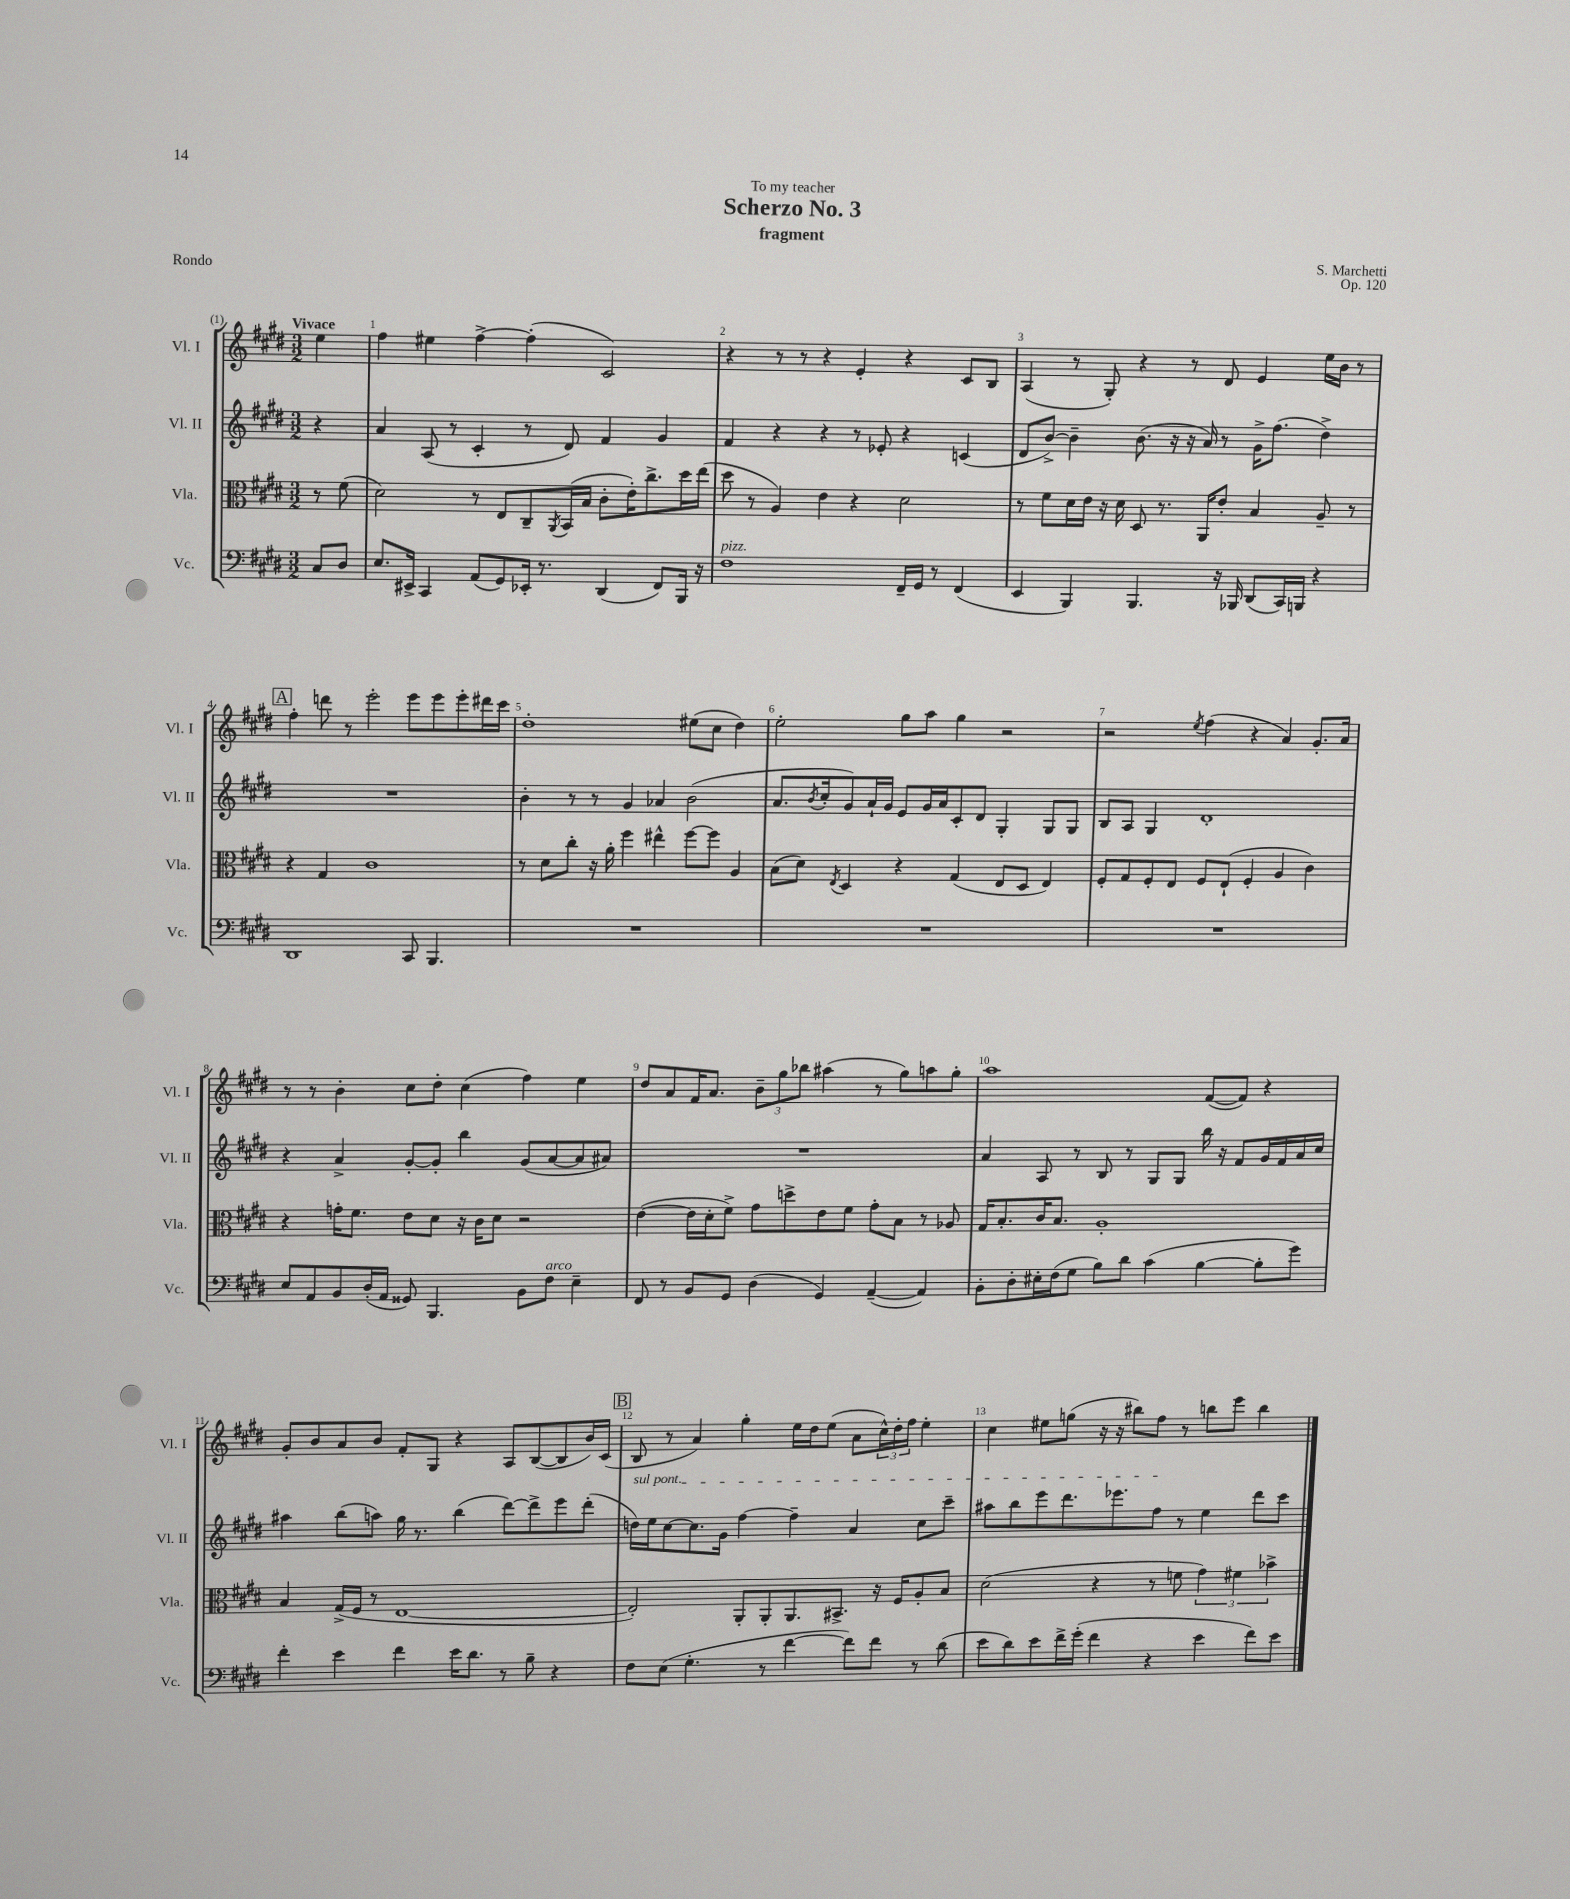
\header { title = "Scherzo No. 3" composer = "S. Marchetti" subtitle = "fragment" dedication = "To my teacher" opus = "Op. 120" piece = "Rondo" }
<<
\new StaffGroup <<
\new Staff = "s0" \with { instrumentName = "Vl. I" shortInstrumentName = "Vl. I" } {
    \clef treble \key e \major \numericTimeSignature \time 3/2 \partial 4 \tempo "Vivace"
    e''4 |
    fis''4 eis''4 fis''4~-> fis''4-.( cis'2) |
    r4 r8 r8 r4 e'4-. r4 cis'8 b8 |
    a4( r8 gis8-.) r4 r8 dis'8 e'4 e''16 b'16 r8 |
    \mark \markup { \box "A" } fis''4-. d'''8 r8 e'''2-. e'''8 e'''8 e'''8-. dis'''16 cis'''16 |
    dis''1-. eis''8( cis''8 dis''4) |
    e''2-. gis''8 a''8 gis''4 r2 |
    r2 \acciaccatura { e''8 } fis''4( r4 a'4) gis'8.-. a'16 |
    r8 r8 b'4-. cis''8 dis''8-. cis''4( fis''4) e''4 |
    dis''8 a'8 fis'16 a'8. \tuplet 3/2 { b'8-- gis''8 bes''8 } ais''4( r8 gis''8) a''8 gis''8-. |
    a''1 fis'8~( fis'8) r4 |
    gis'8-. b'8 a'8 b'8 fis'8-. gis8 r4 a8 b8~( b8 b'16) cis'16( |
    \mark \markup { \box "B" } b8 r8 a'4) gis''4-. e''16 dis''16 e''8( a'8 \tuplet 3/2 { cis''16-^) dis''16-. fis''16 } e''4-. |
    cis''4 eis''8 g''8( r16 r16 bis''8) fis''8 r8 b''8 e'''8 b''4 \bar "|." |
}
\new Staff = "s1" \with { instrumentName = "Vl. II" shortInstrumentName = "Vl. II" } {
    \clef treble \key e \major \numericTimeSignature \time 3/2 \partial 4
    r4 |
    a'4 a8( r8 cis'4-. r8 dis'8) fis'4 gis'4 |
    fis'4 r4 r4 r8 ees'8-. r4 c'4( |
    dis'8 b'8~->) b'4-- b'8.( r16 r16 a'16) r8 gis'16-> fis''8.( dis''4->) |
    \mark \markup { \box "A" } R1. |
    b'4-. r8 r8 gis'4 aes'4 b'2( |
    a'8. \acciaccatura { b'8 } cis''16-. gis'8) a'16-! gis'16 e'8 gis'16 a'16 cis'8-. dis'8 gis4-. gis8 gis8 |
    b8 a8 gis4 dis'1-. |
    r4 a'4-> gis'8~-. gis'8-. b''4 gis'8( a'8~ a'8 ais'8) |
    R1. |
    a'4 a8 r8 b8 r8 gis8 gis8 b''16 r16 fis'8 gis'16 fis'16 a'16 cis''16 |
    ais''4 b''8( a''8) gis''16 r8. b''4( dis'''8~) dis'''8-> e'''8 dis'''8-.( |
    \mark \markup { \box "B" } \once \override TextSpanner.bound-details.left.text = \markup { \italic "sul pont." } d''16\startTextSpan) e''16 cis''8~ cis''8. gis'16 fis''4~ fis''4-- a'4 cis''8 cis'''8-- |
    ais''8 b''8 e'''8 dis'''8. ees'''8. fis''8\stopTextSpan r8 e''4 dis'''8 cis'''8 \bar "|." |
}
\new Staff = "s2" \with { instrumentName = "Vla." shortInstrumentName = "Vla." } {
    \clef alto \key e \major \numericTimeSignature \time 3/2 \partial 4
    r8 fis'8( |
    dis'2) r8 e8 cis8-- \acciaccatura { a,8 } b,16( b16 cis'8-. e'16-.) cis''8.-> dis''16 e''16( |
    dis''8 r8 a4) e'4 r4 dis'2 |
    r8 fis'8 dis'16 e'16 r16 dis'16 dis8 r8. a,16 e'8-. b4 a8-- r8 |
    \mark \markup { \box "A" } r4 gis4 cis'1 |
    r8 dis'8 cis''8-. r16 a'16-. fis''4 eis''4-^ fis''8~ fis''8 a4 |
    b8( dis'8) \acciaccatura { e8 } dis4 r4 gis4( e8 dis8 e4) |
    fis8-. gis8 fis8-. e8 fis8 e8-!( fis4-. a4 cis'4) |
    r4 g'16-. fis'8. e'8 dis'8 r16 cis'16 dis'8 r2 |
    e'4~( e'16 dis'16-. fis'8->) gis'8 d''8-> e'8 fis'8 gis'8-. b8 r8 aes8 |
    gis16 b8.-. cis'16 b8. a1-. |
    b4 gis16->( fis16 r8 e1~ |
    \mark \markup { \box "B" } e2-.) a,8-. a,8-. a,8. bis,8.-> r16 fis16 a8-. b8 |
    dis'2( r4 r8 f'8 \tuplet 3/2 { gis'4) fis'4 bes'4-> } \bar "|." |
}
\new Staff = "s3" \with { instrumentName = "Vc." shortInstrumentName = "Vc." } {
    \clef bass \key e \major \numericTimeSignature \time 3/2 \partial 4
    cis8 dis8 |
    e8. eis,16-> cis,4 a,8( gis,8) ees,16-. r8. dis,4( fis,8) b,,16 r16 |
    fis1^\markup { \italic "pizz." } fis,16-- gis,16 r8 fis,4( |
    e,4 b,,4) b,,4. r16 bes,,16 dis,8( cis,16) b,,16 r4 |
    \mark \markup { \box "A" } dis,1 cis,8 b,,4. |
    R1. |
    R1. |
    R1. |
    e8 a,8 b,8 dis16-.( a,16 gisis,8) b,,4. b,8 fis8^\markup { \italic "arco" } e4-- |
    fis,8 r8 b,8 gis,8 dis4( gis,4) a,4~--( a,4) |
    b,8-. dis8-. eis16-. fis16( gis8 b8) dis'8 cis'4( b4~ b8-. gis'8) |
    fis'4-. e'4 fis'4 e'16 dis'8. r8 b8-- r4 |
    \mark \markup { \box "B" } fis8 e8( gis4.-. r8 fis'4~ fis'8) fis'8 r8 dis'8( |
    e'8 dis'8) e'8 fis'16-> gis'16-.( fis'4 r4 e'4 fis'8) e'8 \bar "|." |
}
>>
>>
\layout { \context { \Score \override BarNumber.break-visibility = ##(#f #t #t) barNumberVisibility = #all-bar-numbers-visible } }
